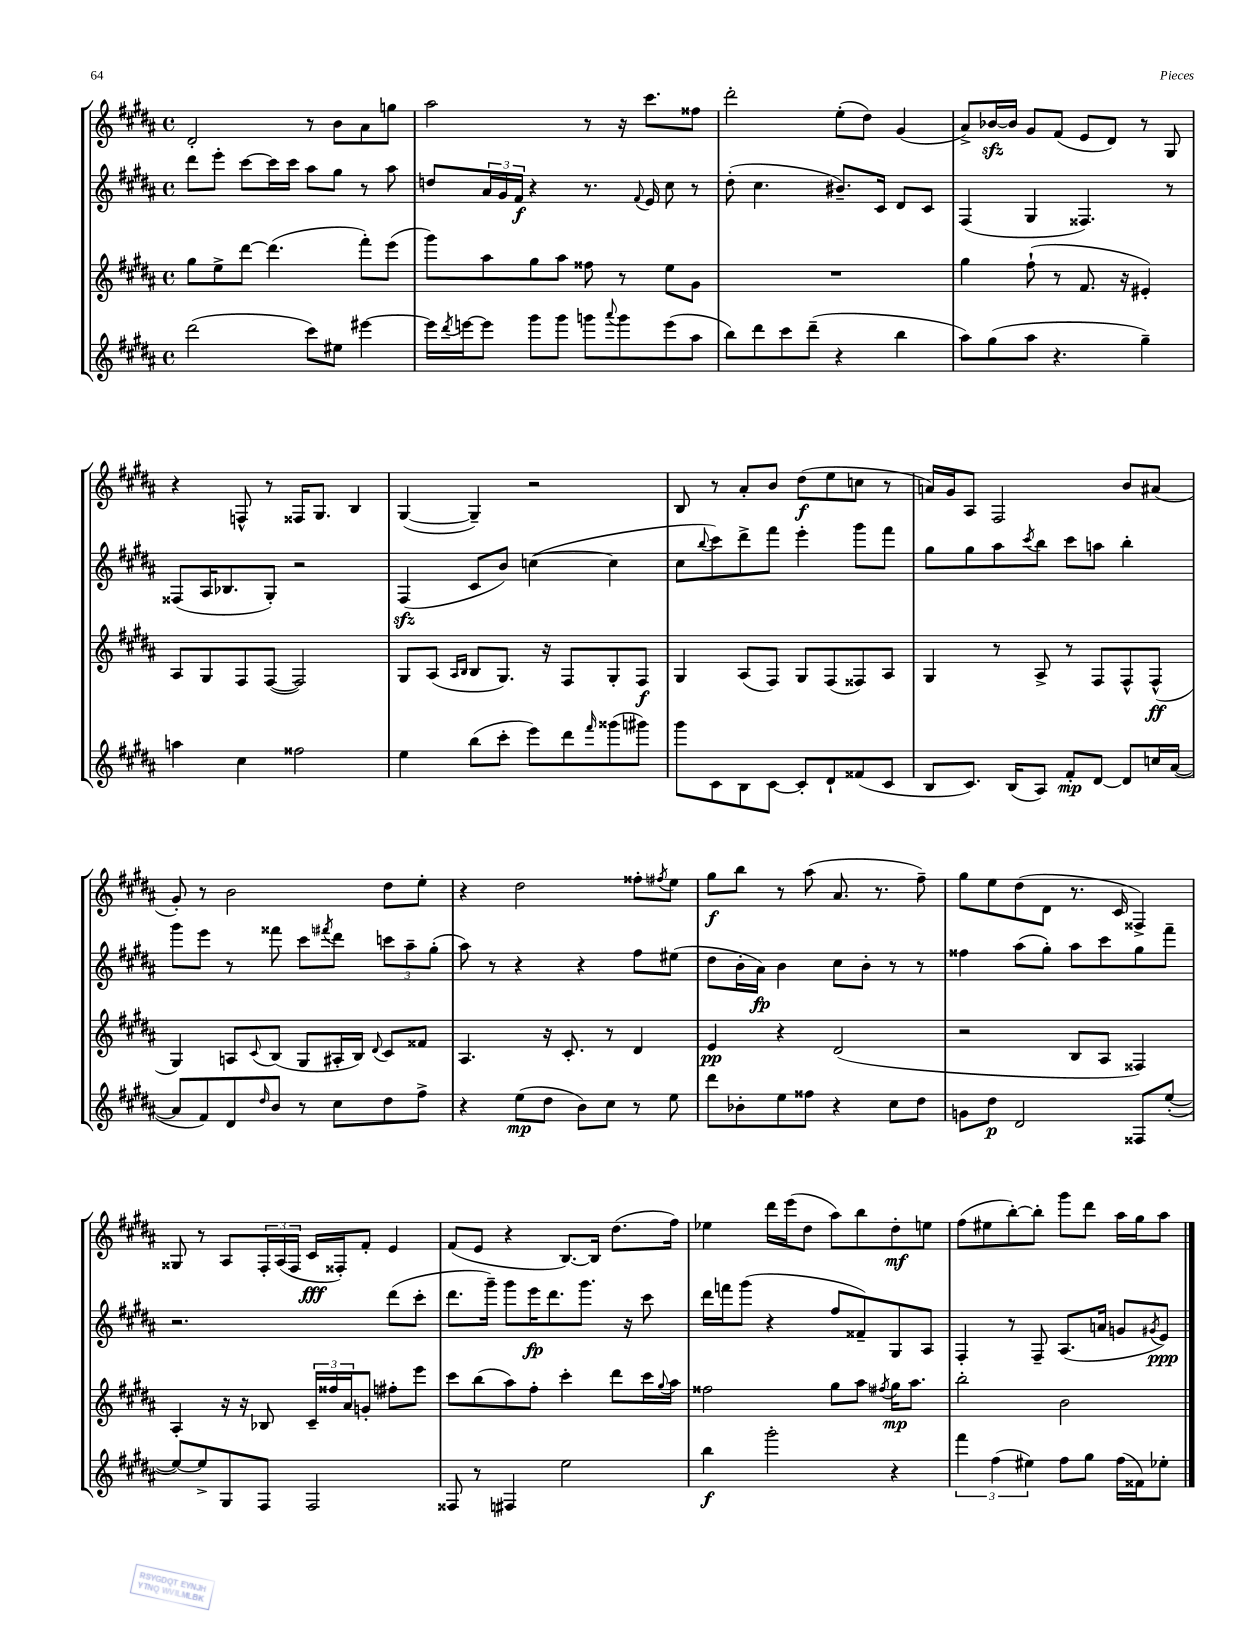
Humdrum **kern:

**kern	**kern	**kern	**kern
*staff4	*staff3	*staff2	*staff1
*clefG2	*clefG2	*clefG2	*clefG2
*k[f#c#g#d#a#]	*k[f#c#g#d#a#]	*k[f#c#g#d#a#]	*k[f#c#g#d#a#]
*M4/4	*M4/4	*M4/4	*M4/4
*met(c)	*met(c)	*met(c)	*met(c)
(2ddd#\	8gg#\L	8ddd#\L	2d#'/
.	8ee^\	8eee'\J	.
.	[8ddd#\J	[8ccc#\L	.
.	(4.ddd#\]	16ccc#\]L	.
.	.	16ccc#\JJ	.
8ccc#\L)	.	8aa#\L	8r
8ee#\J	.	8gg#\J	8b\L
[4eee#\	8fff#'\L)	8r	8a#\
.	(8eee\J	8aa#\	8gg\J
=	=	=	=
16eee#\]LL	8ggg#\L)	8dd/L	2aa#\
8qddd#/	.	.	.
[16eee\J	.	.	.
8eee\]J	8aa#\	24a#/L	.
.	.	24g#/	.
.	.	24f#/JJ	.
8ggg#\L	8gg#\	4r	.
8ggg#\J	8aa#\J	.	.
8ggg\L	8ff##\	8.r	8r
8qqaaa#/	.	.	.
8ggg\	8r	.	16r
.	.	8qqf#/	.
.	.	16e/	8.ccc#\L
(8eee\	8ee\L	8cc#\	.
8aa#\J	8g#\J	8r	8ff##\J
=	=	=	=
8bb\L)	1r	(8dd#'\	2ddd#'\
8ddd#\	.	4.cc#\	.
8ccc#\	.	.	.
(8ddd#~\J	.	.	.
4r	.	8.b#~/L)	(8ee'\L
.	.	.	8dd#\J)
.	.	16c#/Jk	.
4bb\	.	8d#/L	(4g#/
.	.	8c#/J	.
=	=	=	=
8aa#\L)	4gg#\	(4F#/	8a#^/L)
(8gg#\	.	.	[16b-/L
.	.	.	16b-/]JJ
8aa#\J	(8ff#`\	4G#/	8g#/L
4.r	8r	.	(8f#/J
.	8.f#/	4.F##/)	8e/L
.	.	.	8d#/J)
.	16r	.	.
4gg#~\)	4e#'/)	.	8r
.	.	8r	8G#/
=	=	=	=
4aa\	8A#/L	(8F##/L	4r
.	8G#/	16A#/K	.
.	.	8.B-/	.
4cc#\	8F#/	.	8F^^/
.	([8F#/J	8G#'/J)	8r
2ff##\	2F#/])	2r	16F##/LK
.	.	.	8.G#/J
.	.	.	4B/
=	=	=	=
4ee\	8G#/L	(4F#/	([4G#/
.	(8A#/J	.	.
.	16qqA#/LL	.	.
.	16qqB/JJ	.	.
(8bb\L	8B/L	8c#/L	4G#~/])
8ccc#'\J	8.G#/J)	8b/J)	.
8eee\L)	.	([4cc\	2r
.	16r	.	.
8ddd#\	8F#/L	.	.
16qqfff#/	.	.	.
(8ggg##\	8G#'/	4cc\]	.
8ggg#\J)	8F#/J	.	.
=	=	=	=
8ggg#\L	4G#/	8cc#\L	8B/
.	.	8qqbb/	.
8c#\	.	8ccc#\)	8r
8B\	(8A#/L	8ddd#^\	8a#'/L
[8c#\J	8F#/J)	8fff#\J	8b/J
8c#'/]L	8G#/L	4eee'\	(8dd#\L
8d#`/	(8F#/	.	8ee\
(8f##/	8F##/)	8ggg#\L	8cc\J
8c#/J	8A#/J	8fff#\J	8r
=	=	=	=
8B/L	4G#/	8gg#\L	16a/LL)
.	.	.	16g#/J
8.c#/J)	.	8gg#\	8A#/J
.	8r	8aa#\	2F#/
(16B/LK	.	.	.
.	.	8qccc#/	.
8A#/J)	8A#^/	8bb\J	.
8f#'/L	8r	8ccc#\L	.
[8d#/J	8F#/L	8aa\J	.
8d#/]L	8F#^^/	4bb'\	8b/L
16cc/L	(8F#^^/J	.	(8a#/J
([16a#/JJ	.	.	.
=	=	=	=
8a#/]L	4G#/)	8ggg#\L	8g#'/)
8f#/)	.	8eee\J	8r
8d#/	8A/L	8r	2b\
16qqdd#/	8qqc#/	.	.
8b/J	(8B/J	8fff##\	.
8r	8G#/L	8ccc#\L	.
.	.	8qfff#/	.
8cc#\L	16A#'/L	8ddd#\J	.
.	16B/JJ)	.	.
.	8qqd#/	.	.
8dd#\	8c#/L	12ccc\L	8dd#\L
.	.	12aa#~\	.
8ff#^\J	8f##/J	.	8ee'\J
.	.	(12gg#'\J	.
=	=	=	=
4r	4.A#/	8aa#\)	4r
.	.	8r	.
(8ee\L	.	4r	2dd#\
8dd#\J	16r	.	.
.	8.c#'/	.	.
8b\L)	.	4r	.
8cc#\J	8r	.	.
8r	4d#/	8ff#\L	8ff##'\L
.	.	.	8qff#/
8ee\	.	(8ee#\J	8ee\J
=	=	=	=
8ddd#\L	4e/	8dd#\L	8gg#\L
8b-'\	.	16b'\L	8bb\J
.	.	16a#\JJ)	.
8ee\	4r	4b\	8r
8ff##\J	.	.	(8aa#\
4r	(2d#/	8cc#\L	8.a#/
.	.	8b'\J	.
.	.	.	8.r
8cc#\L	.	8r	.
8dd#\J	.	8r	8ff#~\)
=	=	=	=
8g\L	2r	4ff##\	8gg#\L
8dd#\J	.	.	8ee\
2d#/	.	(8aa#\L	(8dd#\
.	.	8gg#'\J)	8d#\J
.	8B/L	8aa#\L	8.r
.	8A#/J	8ccc#\	.
.	.	.	16c#/
8F##/L	4F##/)	8gg#\	4F##^/)
([8ee'/J	.	8fff#~\J	.
=	=	=	=
8ee/_L)	4A#'/	2.r	8G##/
8ee^/]	.	.	8r
8G#/	16r	.	8A#/L
.	16r	.	.
8F#/J	8B-/	.	24F#'/L
.	.	.	(24A#/
.	.	.	24F#/JJ
2F#/	24c#~/LL	.	16c#/LL
.	24ff##/	.	.
.	.	.	16F##'/J)
.	24a#/J	.	.
.	8g'/J	.	8f#'/J
.	8ff#'\L	(8ddd#\L	4e/
.	8eee\J	8ccc#'\J	.
=	=	=	=
8F##/	8ccc#\L	8.ddd#\L	(8f#/L
8r	(8bb\	.	8e/J
.	.	16ggg#~\Jk)	.
4F#/	8aa#\)	8ggg#\L	4r
.	8ff#'\J	16eee\K	.
.	.	8.ddd#\	.
2ee\	4ccc#'\	.	[8.B/L)
.	.	8.ggg#\J	.
.	.	.	16B/]Jk
.	8ddd#\L	.	(8.dd#\L
.	.	16r	.
.	16ccc#\L	8ccc#\	.
.	8qqgg#/	.	.
.	16aa#\JJ	.	16ff#\Jk)
=	=	=	=
4bb\	2ff##\	16ddd#\LL	4ee-\
.	.	16fff\J	.
.	.	(8ggg#\J	.
2ggg#'\	.	4r	16ddd#\LL
.	.	.	(16eee\J
.	.	.	8dd#\J
.	8gg#\L	8ff#/L	8aa#\L)
.	8aa#\J	8f##~/)	8bb\
.	8qff#/	.	.
4r	16gg#\LK	8G#/	8dd#'\
.	8.aa#\J	.	.
.	.	8A#/J	8ee\J
=	=	=	=
6fff#\	2bb'\	4F#'/	(8ff#\L
.	.	.	8ee#\
(6ff#\	.	.	.
.	.	8r	[8bb'\)
6ee#\)	.	.	.
.	.	8F#~/	8bb'\]J
8ff#\L	2b\	(8.A#/L	8ggg#\L
8gg#\J	.	.	8ddd#\J
.	.	16a/Jk	.
(16ff#\LL	.	8g/L	16aa#\LL
16f##\J)	.	.	16gg#\J
.	.	8qg#/	.
8ee-'\J	.	8e/J)	8aa#\J
==	==	==	==
*-	*-	*-	*-
